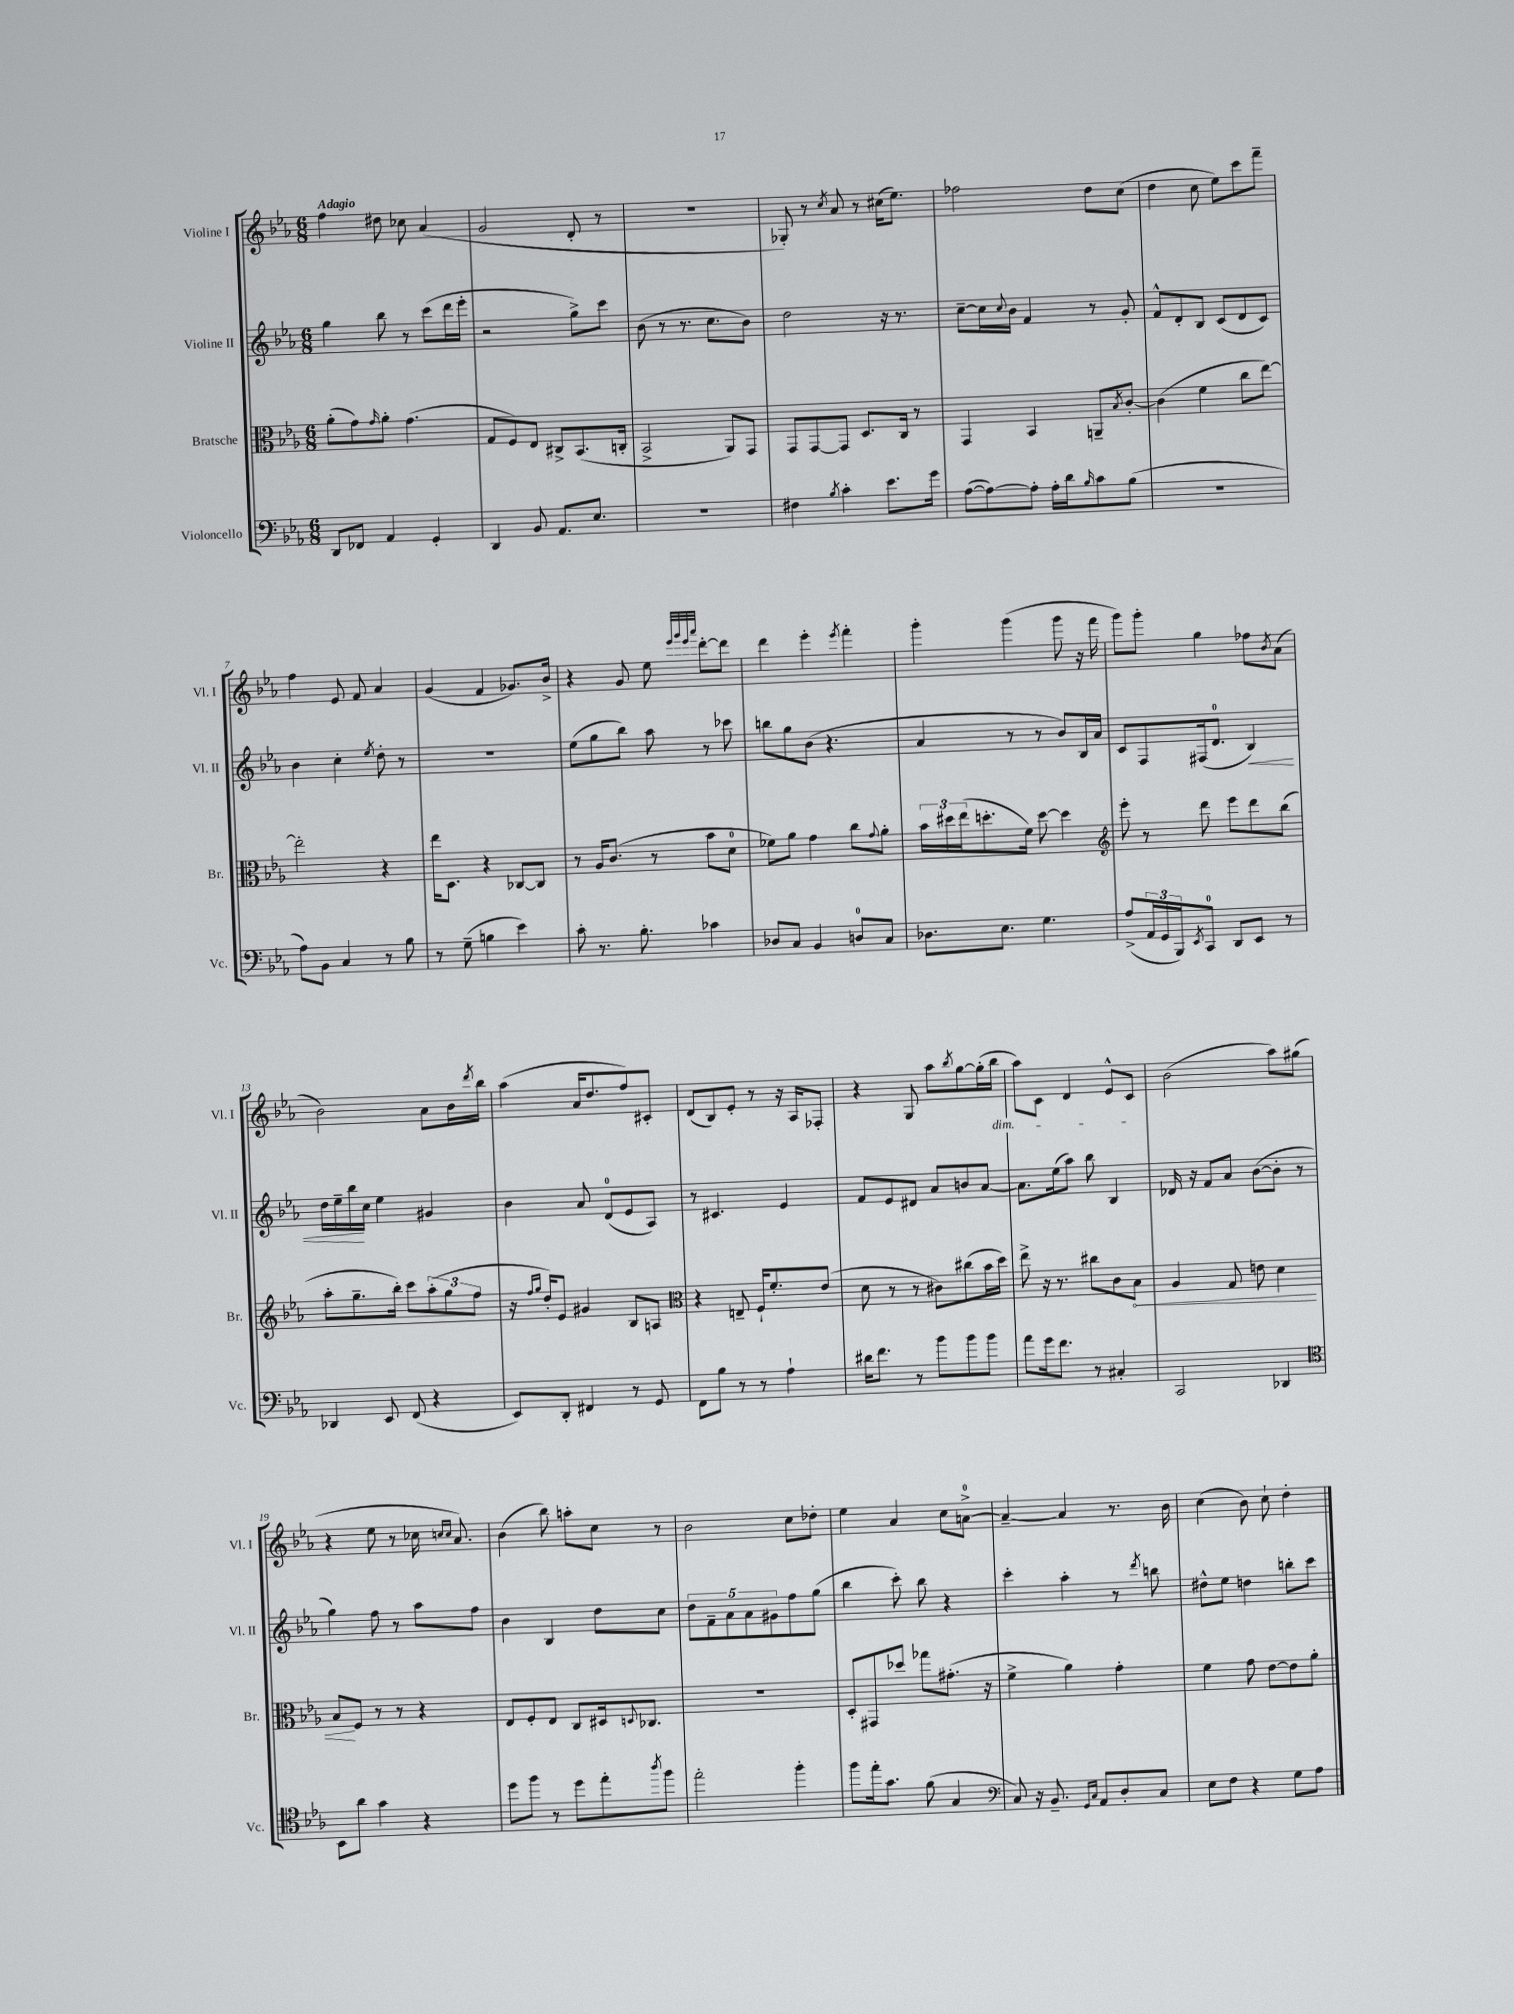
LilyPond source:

<<
\new StaffGroup <<
\new Staff = "s0" \with { instrumentName = "Violine I" shortInstrumentName = "Vl. I" } {
    \clef treble \key ees \major \numericTimeSignature \time 6/8 \tempo "Adagio"
    f''4 dis''8 ces''8 aes'4( |
    g'2 d'8-. r8 |
    R2. |
    ges8-.) r8 \acciaccatura { c''8 } aes'8 r8 cis''16( ees''8.) |
    fes''2 d''8 c''8( |
    d''4 c''8 ees''8) c'''8 f'''8-- |
    f''4 ees'8 f'8 aes'4 |
    g'4( f'4 ges'8.) bes'16-> |
    r4 g'8 ees''8 \grace { ees'''32 g'''32 ees'''32 aes'''32 } d'''8~-. d'''8 |
    d'''4 ees'''4-. \acciaccatura { ees'''8 } f'''4-. |
    g'''4-. g'''4( g'''8 r16 f'''16 |
    g'''8) g'''8-. g''4 fes''8 \acciaccatura { bes'8 } aes'8( |
    bes'2) aes'8 bes'16 \acciaccatura { d'''8 } bes''16 |
    aes''4( aes'16 d''8. f''8) cis'8-. |
    d'8( bes8) ees'8-. r8 r16 aes16 fes8-. |
    r4 g8 aes''8 \acciaccatura { bes''8 } g''8~ g''16-.( bes''16\dim |
    aes''8) c'8 d'4 ees'8-^ c'8\! |
    bes'2( aes''8) gis''8( |
    r4 ees''8 r8 ces''16 \grace { c''16 c''16 } aes'8.) |
    bes'4( bes''8) a''8-. c''8 r8 |
    bes'2 c''8 des''8-. |
    ees''4 aes'4 c''8 a'8-0~-> |
    a'4~-- a'4 r8. bes'16 |
    c''4( bes'8) c''8-! d''4-. \bar "|." |
}
\new Staff = "s1" \with { instrumentName = "Violine II" shortInstrumentName = "Vl. II" } {
    \clef treble \key ees \major \numericTimeSignature \time 6/8
    g''4 bes''8 r8 c'''8( d'''16 ees'''16-. |
    r2 g''8->) c'''8 |
    bes'8( r8 r8. c''8. bes'8) |
    d''2 r16 r8. |
    c''8~-- c''16 \appoggiatura { c''8 } bes'16 f'4 r8 g'8-. |
    f'8-^ d'8-. bes8 c'8( d'8 c'8) |
    bes'4 c''4-. \acciaccatura { ees''8 } d''8-. r8 |
    R2. |
    ees''8( g''8 bes''8) aes''8 r8 ces'''8 |
    b''8 g''8 bes'8( r4. |
    aes'4 r8 r8 bes'8) bes16 aes'16 |
    c'8 f8 fis16( d'8.-0 bes4\<) |
    d''16 ees''16-- bes''16\! c''16 ees''4 gis'4 |
    bes'4 aes'8 d'8-0( ees'8 aes8) |
    r8 cis'4. ees'4 |
    f'8 ees'8 dis'8 aes'8 b'8 aes'8~ |
    aes'8. ees''16( aes''8) bes''8 bes4 |
    des'16 r16 f'8 aes'8 bes'8~( bes'8-. r8 |
    g''4) f''8 r8 aes''8 f''8 |
    bes'4 bes4 d''8 c''8 |
    \tuplet 5/4 { d''8 f'8-- aes'8 aes'8 gis'8 } f''8 g''8( |
    bes''4 c'''8-.) bes''8 r4 |
    c'''4-. aes''4-. r8 \acciaccatura { d'''8 } b''8 |
    dis''8-^ ees''8 d''4 b''8-. c'''8 \bar "|." |
}
\new Staff = "s2" \with { instrumentName = "Bratsche" shortInstrumentName = "Br." } {
    \clef alto \key ees \major \numericTimeSignature \time 6/8
    aes'8-.( g'8) \grace { g'16 } aes'8-. g'4.( |
    g8 f8) ees8 cis8-> bes,8.( c16-. |
    bes,2-> aes,8) g,8 |
    g,8 g,8~ g,8 d8. c16 r8 |
    g,4 bes,4 a,8-- \acciaccatura { bes8 } c'8~-. |
    c'4( f'4 c''8 ees''8~) |
    ees''2-. r4 |
    ees''16 d8. r4 ces8~ ces8 |
    r8 aes16 c'8.( r8 bes'8 d'8-0 |
    fes'8) aes'8 g'4 c''8 \appoggiatura { g'8 } aes'8-. |
    \tuplet 3/2 { bes'16 dis''16 ees''16( } d''8.-. f'16) d''8~ d''4 |
    \clef treble ees'''8-. r8 d'''8 ees'''8 d'''8 bes''8( |
    aes''8-. g''8.-- bes''16-.) c'''8 \tuplet 3/2 { aes''8-.( g''8 f''8 } |
    r16 \grace { f''16 g''16 } d''16-.) ees'8 gis'4 bes8 a8 |
    \clef alto r4 e8-- f16-! f'8.-. ees'8( |
    d'8 r8 r8 cis'8) cis''8( bes'16 d''16) |
    ees''8-> r16 r8. cis''8 c'8 \once \override Hairpin.circled-tip = ##t bes8\< |
    aes4 g8 e'8 d'4 |
    bes8\! f8 r8 r8 r4 |
    ees8 f8-. ees8 c8 dis16 \appoggiatura { d8 } ces8. |
    R2. |
    d8-. gis,8 des''8 ges''8 gis'8.-.( r16 |
    f'4-> aes'4) g'4-. |
    f'4 g'8 ees'8~ ees'8 aes'8-. \bar "|." |
}
\new Staff = "s3" \with { instrumentName = "Violoncello" shortInstrumentName = "Vc." } {
    \clef bass \key ees \major \numericTimeSignature \time 6/8
    d,8 fes,8 aes,4 g,4-. |
    d,4 bes,8 aes,8. ees8. |
    R2. |
    fis4 \acciaccatura { bes8 } c'4-. ees'8. g'16 |
    aes8~( aes8~) aes8-. aes16-. d'16 \grace { bes16 } c'8 bes8( |
    r2. |
    aes8) bes,8 c4 r8 bes8 |
    r8 g8--( b4 ees'4) |
    c'8-. r8. bes8.-. ces'4 |
    des8 c8 bes,4 d8-0 c8 |
    des8. ees8. g4. |
    aes8->( \tuplet 3/2 { aes,16 g,16 bes,,16) } \acciaccatura { ees,8 } c,8-0 d,8 ees,8 r8 |
    des,4 ees,8 f,8( r4 |
    ees,8) d,8-. fis,4 r8 g,8 |
    f,8 bes8 r8 r8 aes4-! |
    dis'16 f'8. r8 bes'8 bes'8 bes'8 |
    aes'8 g'16 f'8. r8 cis4-. |
    c,2 des,4 |
    \clef tenor bes,8 aes'8 g'4 r4 |
    d''8 f''8 r8 d''8 ees''8-. \acciaccatura { aes''8 } f''8 |
    ees''2-. f''4-. |
    f''8 ees''16-. g'8. f'8( g4 |
    \clef bass c8) r16 bes,8.-- \grace { g,16 c16 } aes,8 d8-. c8 |
    ees8 f8 r4 g8 aes8 \bar "|." |
}
>>
>>
